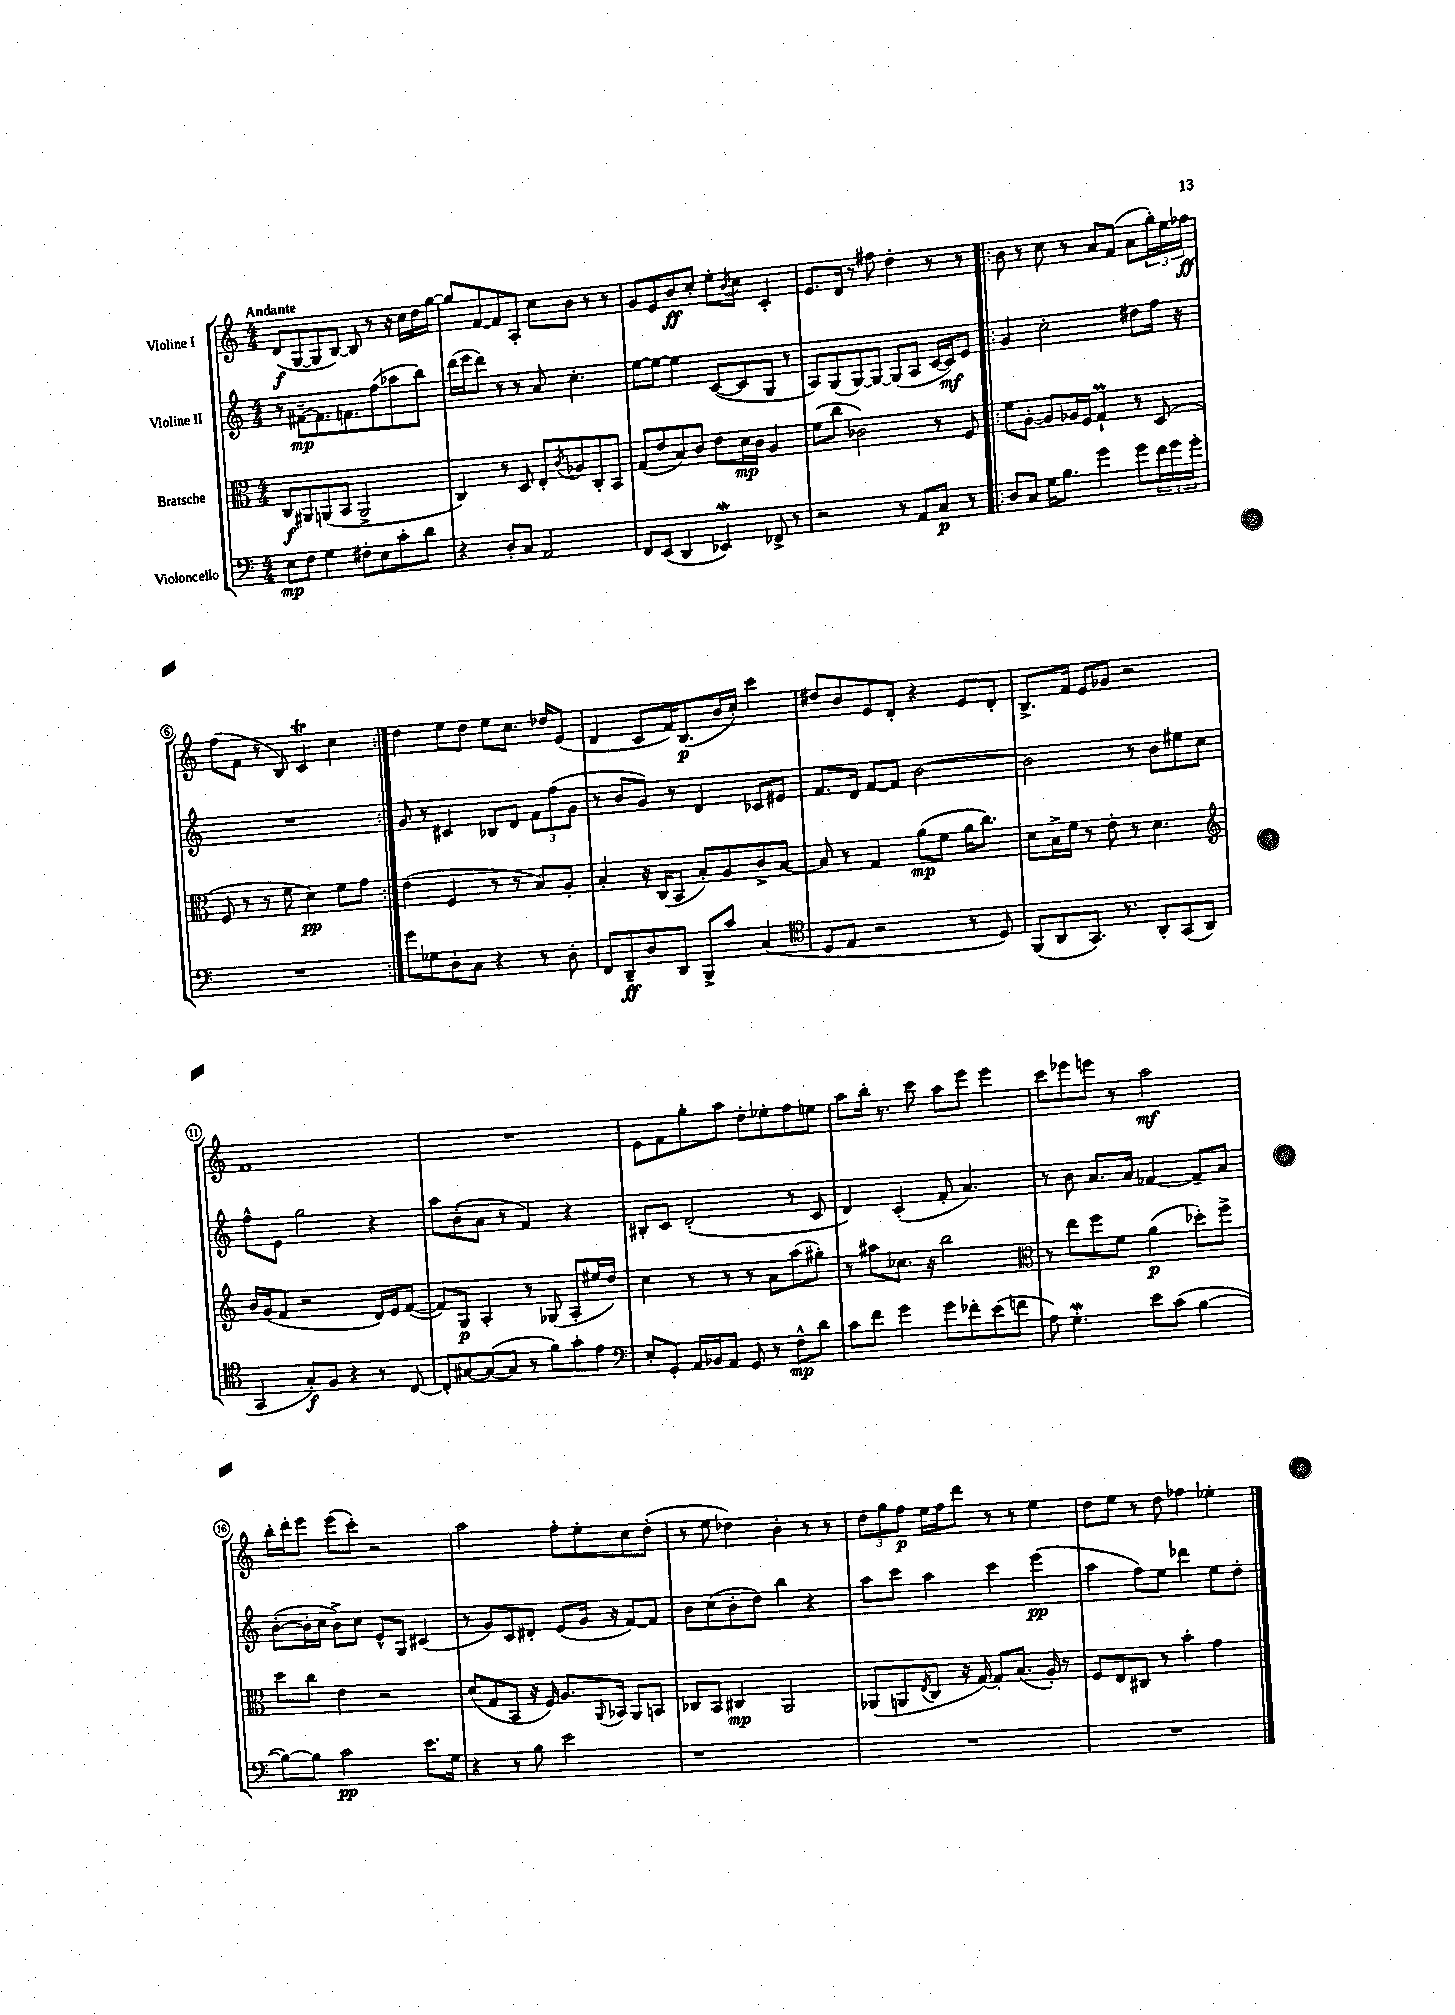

**kern	**dynam	**kern	**dynam	**kern	**dynam	**kern	**dynam
*part4	*part4	*part3	*part3	*part2	*part2	*part1	*part1
*staff4	*staff4	*staff3	*staff3	*staff2	*staff2	*staff1	*staff1
*I"Violoncello	*	*I"Bratsche	*	*I"Violine II	*	*I"Violine I	*
*clefF4	*	*clefC3	*	*clefG2	*	*clefG2	*
*k[]	*	*k[]	*	*k[]	*	*k[]	*
*M4/4	*	*M4/4	*	*M4/4	*	*M4/4	*
=1	=1	=1	=1	=1	=1	=1	=1
!	!	!	!	!	!	!LO:TX:a:B:t=Andante	!
8E\L	mp	8C/L	f	8r	.	(8d/L	f
8F\J	.	8AA#X/	.	[8f#X~\L	mp	[8G/	.
4G\	.	(8AAn/	.	8.f#\]	.	8G/]	.
.	.	8BB/J	.	.	.	[8B/J)	.
.	.	.	.	8.fn\	.	.	.
8F#X'\L	.	2AA^/	.	.	.	8B/]	.
8E\	.	.	.	(8ff\	.	8r	.
8c'\	.	.	.	8aa-X\	.	16r	.
.	.	.	.	.	.	16cc\LL	.
8d\J	.	.	.	8bb\J)	.	16dd\	.
.	.	.	.	.	.	[16gg\JJ	.
=2	=2	=2	=2	=2	=2	=2	=2
4r	.	4C/)	.	(16ddd\LL	.	8gg/L]	.
.	.	.	.	16eee\J	.	.	.
.	.	.	.	8ddd\J)	.	[8f/	.
8D'/L	.	8r	.	8r	.	8f/]	.
8C/J	.	8D/	.	8r	.	8A'/J	.
2AA/	.	8E'/L	.	8a/	.	8cc\L	.
.	.	8qc/	.	.	.	.	.
.	.	8A-X/	.	4.cc'\	.	8b\J	.
.	.	8C'/	.	.	.	8r	.
.	.	8BB/J	.	.	.	8r	.
=3	=3	=3	=3	=3	=3	=3	=3
8FF/L	.	(8G/L	.	[8ee\L	.	8g/L	.
(8EE/J	.	8e/	.	8ee\J_	.	8e/	.
4DD/	.	8B/)	.	4ee\]	.	8b/	ff
.	.	8c/J	.	.	.	8cc'/J	.
4EE-Xw/)	.	8e\L	.	([8c/L	.	8ee'\L	.
.	.	.	.	.	.	8qb/	.
.	.	16d\L	mp	8c/]	.	8cc\J	.
.	.	16c\JJ	.	.	.	.	.
8FF-X^/	.	4A/	.	8G/J	.	4c'/	.
8r	.	.	.	8r	.	.	.
=4	=4	=4	=4	=4	=4	=4	=4
2r	.	(8f\L	.	8A/L)	.	8.e/L	.
.	.	8cc\J	.	(8G/	.	.	.
.	.	.	.	.	.	16d/Jk	.
.	.	2c-X\)	.	[8G/)	.	8r	.
.	.	.	.	8G/J_	.	8ff#X\	.
8r	.	.	.	(8G/L]	.	4dd'\	.
8AA/L	.	.	.	8A/J	.	.	.
8C/J	p	8r	.	[16c/LL	.	8r	.
.	.	.	.	16c/J])	mf	.	.
8r	.	8F/	.	8e/J	.	8r	.
=5!|:	=5!|:	=5!|:	=5!|:	=5!|:	=5!|:	=5!|:	=5!|:
8D/L	.	8f\L	.	4g/	.	8b\	.
8C/J	.	[8A'\J	.	.	.	8r	.
16G\KL	.	8A/L]	.	2cc'\	.	8cc\	.
8.B\J	.	.	.	.	.	.	.
.	.	16A-X/L	.	.	.	8r	.
.	.	16F/JJ	.	.	.	.	.
4g\	.	4GM`/	.	.	.	8a/L	.
.	.	.	.	.	.	(8f/J	.
8g\L	.	8r	.	8dd#X\L	.	8a\L	.
24f\L	.	(8D/	.	16ff\Jk	.	24gg'\L)	.
24g\	.	.	.	.	.	24ee\	.
.	.	.	.	16r	.	.	.
24g'\JJ	.	.	.	.	.	24ff-X\JJ	ff
!!LO:LB:g=z
=6	=6	=6	=6	=6	=6	=6	=6
1r	.	8F/	.	1r	.	(8ff\L	.
.	.	8r	.	.	.	8f\J	.
.	.	8r	.	.	.	8r	.
.	.	8f\	.	.	.	8B/)	.
.	.	4d\)	pp	.	.	4cT/	.
.	.	8f\L	.	.	.	4cc\	.
.	.	8g\J	.	.	.	.	.
=7:|!	=7:|!	=7:|!	=7:|!	=7:|!	=7:|!	=7:|!	=7:|!
8g\L	.	(4e\	.	8g/	.	4dd\	.
8G-X\	.	.	.	8r	.	.	.
8D'\	.	4F/	.	4c#X/	.	8ee\L	.
8C\J	.	.	.	.	.	8dd\J	.
4r	.	8r	.	8B-X/L	.	8ee\L	.
.	.	8r	.	8d/J	.	8.cc\J	.
8r	.	8B/L)	.	12f\L	.	.	.
.	.	.	.	.	.	16dd-X/KL	.
.	.	.	.	(12ff\	.	.	.
8D'\	.	8A'/J	.	.	.	(8e/J	.
.	.	.	.	12g\J	.	.	.
=8	=8	=8	=8	=8	=8	=8	=8
8FF/L	.	4B'/	.	8r	.	4d/	.
8DD~/	ff	.	.	8b/L	.	.	.
8D/	.	16r	.	8g/J)	.	8c/L	.
.	.	(16C/KL	.	.	.	.	.
8DD/J	.	8BB/J	.	8r	.	16f/K)	.
.	.	.	.	.	.	(8.B/	p
8BBB^/L	.	8B'/L)	.	4d/	.	.	.
8c/J	.	8A/	.	.	.	16b/L	.
.	.	.	.	.	.	16cc'/JJ)	.
(4C/	.	8c^/	.	8c-X/L	.	4ccc\	.
.	.	[8B/J	.	8e#X/J	.	.	.
=9	=9	=9	=9	=9	=9	=9	=9
*clefC4	*	*	*	*	*	*	*
8D/L	.	8B/]	.	8.f/L	.	8dd#X/L	.
8E/J	.	8r	.	.	.	8b/	.
.	.	.	.	16d/Jk	.	.	.
2r	.	4G/	.	[8f/L	.	8e/	.
.	.	.	.	8f/J]	.	8d'/J	.
.	.	(8a\L	mp	[2b\	.	4r	.
.	.	8f\J	.	.	.	.	.
8r	.	16a\KL	.	.	.	8e/L	.
.	.	8.cc\J)	.	.	.	.	.
8D/)	.	.	.	.	.	8d'/J	.
=10	=10	=10	=10	=10	=10	=10	=10
(8FF/L	.	8d\L	.	2b\]	.	8.B^/L	.
8AA/	.	16B^\L	.	.	.	.	.
.	.	16f\JJ	.	.	.	16f/Jk	.
8.GG/J)	.	8r	.	.	.	8e/L	.
.	.	8e'\	.	.	.	8g-X/J	.
8.r	.	.	.	.	.	.	.
.	.	8r	.	8r	.	2r	.
8AA'/L	.	4.d\	.	8b\L	.	.	.
(8GG/	.	.	.	8ee#X\	.	.	.
8AA/J	.	.	.	8cc\J	.	.	.
!!LO:LB:g=z
=11	=11	=11	=11	=11	=11	=11	=11
*	*	*clefG2	*	*	*	*	*
4GG/	.	16b/LL	.	8ff^^\L	.	1f	.
.	.	(16g/J	.	.	.	.	.
.	.	8f/J	.	8e\J	.	.	.
8G'/L)	f	2r	.	2gg\	.	.	.
8F/J	.	.	.	.	.	.	.
4r	.	.	.	.	.	.	.
8r	.	16d/LL)	.	4r	.	.	.
.	.	16e/J	.	.	.	.	.
[8C/	.	([8f/J	.	.	.	.	.
=12	=12	=12	=12	=12	=12	=12	=12
8C'/L]	.	8f/L])	.	8aa\L	.	1r	.
[8G#X/	.	8G/J	p	(8b'\	.	.	.
(8G#/_	.	4A'/	.	8a\J	.	.	.
8G#/J]	.	.	.	8r	.	.	.
8r	.	8r	.	4f/)	.	.	.
8f\L)	.	(8G-X/	.	.	.	.	.
8g'\	.	8A'/L	.	4r	.	.	.
8e\J	.	16ee#X/L	.	.	.	.	.
.	.	16dd/JJ)	.	.	.	.	.
=13	=13	=13	=13	=13	=13	=13	=13
*clefF4	*	*	*	*	*	*	*
8E'/L	.	4cc\	.	8B#X'/L	.	8e\L	.
8GG'/J	.	.	.	8c/J	.	8f\	.
16AA/LL	.	8r	.	(2d'/	.	8gg'\	.
16BB-X/J	.	.	.	.	.	.	.
8AA/J	.	8r	.	.	.	8aa\J	.
8GG/	.	8r	.	.	.	8dd'\L	.
8r	.	8a\L	.	.	.	8ee-X'\	.
8F^^\L	mp	(8aa\	.	8r	.	8ff\	.
8d\J	.	8gg#X'\J)	.	8c/	.	8een\J	.
=14	=14	=14	=14	=14	=14	=14	=14
8c\L	.	8r	.	4d/)	.	8aa\L	.
8f\J	.	8aa#X\L	.	.	.	16bb'\Jk	.
.	.	.	.	.	.	8.r	.
4g\	.	8.cc-X\J	.	(4c'/	.	.	.
.	.	.	.	.	.	8ccc\	.
.	.	16r	.	.	.	.	.
8g\L	.	2bb\	.	8f'/	.	8aa\L	.
8f-X'\	.	.	.	4.a/)	.	8eee\J	.
(8e\	.	.	.	.	.	4eee\	.
8fn\J	.	.	.	.	.	.	.
=15	=15	=15	=15	=15	=15	=15	=15
*	*	*clefC3	*	*	*	*	*
8A\)	.	8r	.	8r	.	8ccc\L	.
4.GW'\	.	8ee\L	.	8b\	.	8eee-X\	.
.	.	8ff\	.	8.a/L	.	8eeen\J	.
.	.	8f\J	.	.	.	8r	.
.	.	.	.	16a/Jk	.	.	.
8e\L	.	(4a\	p	[4f-X/	.	2aa\	mf
(8c\J	.	.	.	.	.	.	.
[4B\	.	8dd-X'\L)	.	8f-~/L]	.	.	.
.	.	8ff^\J	.	8a/J	.	.	.
!!LO:LB:g=z
=16	=16	=16	=16	=16	=16	=16	=16
8B\L_)	.	8dd\L	.	([8b'\L	.	16bb'\LL	.
.	.	.	.	.	.	16ddd'\J	.
8B\J]	.	8cc\J	.	16b'\L]	.	8eee\J	.
.	.	.	.	16cc\JJ	.	.	.
2c\	pp	4e\	.	8b^\L)	.	(8eee\L	.
.	.	.	.	8cc\J	.	8ccc'\J)	.
.	.	2r	.	8e^^/L	.	2r	.
.	.	.	.	8G/J	.	.	.
8.e\L	.	.	.	(4c#X/	.	.	.
16G\Jk	.	.	.	.	.	.	.
=17	=17	=17	=17	=17	=17	=17	=17
4r	.	(8d/L	.	8r	.	2aa\	.
.	.	8G/	.	8g/L)	.	.	.
8r	.	8BB/J	.	8c/	.	.	.
8B\	.	16r	.	8d#X'/J	.	.	.
.	.	16F/)	.	.	.	.	.
2e\	.	8.A/L	.	(8e/L	.	8ff'\L	.
.	.	.	.	16g/Jk	.	8ee'\	.
.	.	8qqAA/	.	.	.	.	.
.	.	16BB-X/Jk	.	16r	.	.	.
.	.	8AA/L	.	[8f/L)	.	8cc\	.
.	.	8BBn/J	.	8f/J]	.	(8dd'\J	.
=18	=18	=18	=18	=18	=18	=18	=18
1r	.	8C-X/L	.	8b\L	.	8r	.
.	.	8BB/J	.	(8cc\	.	8ee\	.
.	.	4C#X/	mp	8b'\	.	4dd-X\)	.
.	.	.	.	8dd\J)	.	.	.
.	.	2AA/	.	4bb\	.	4b'\	.
.	.	.	.	4r	.	8r	.
.	.	.	.	.	.	8r	.
=19	=19	=19	=19	=19	=19	=19	=19
1r	.	(8AA-X/L	.	8aa\L	.	12dd\L	.
.	.	.	.	.	.	12gg\	.
.	.	8AAn/	.	8ccc\J	.	.	.
.	.	.	.	.	.	12ff\J	p
.	.	8qE/	.	.	.	.	.
.	.	8C/J	.	4aa\	.	16ee\LL	.
.	.	.	.	.	.	16ff\J	.
.	.	16r	.	.	.	8ddd\J	.
.	.	[16G/)	.	.	.	.	.
.	.	8G'/L]	.	4ccc\	.	8r	.
.	.	(8.B/J	.	.	.	8r	.
.	.	.	.	(4eee\	pp	4ee\	.
.	.	16A'/)	.	.	.	.	.
.	.	8r	.	.	.	.	.
=20	=20	=20	=20	=20	=20	=20	=20
1r	.	8F/L	.	4aa\	.	8dd\L	.
.	.	8E/	.	.	.	8ee\J	.
.	.	8C#X/J	.	8ff\L)	.	8r	.
.	.	8r	.	8ee\J	.	8dd\	.
.	.	4b'\	.	4ddd-X\	.	4ff-X\	.
.	.	4g\	.	8ee\L	.	4ee-X'\	.
.	.	.	.	8dd'\J	.	.	.
==	==	==	==	==	==	==	==
*-	*-	*-	*-	*-	*-	*-	*-
